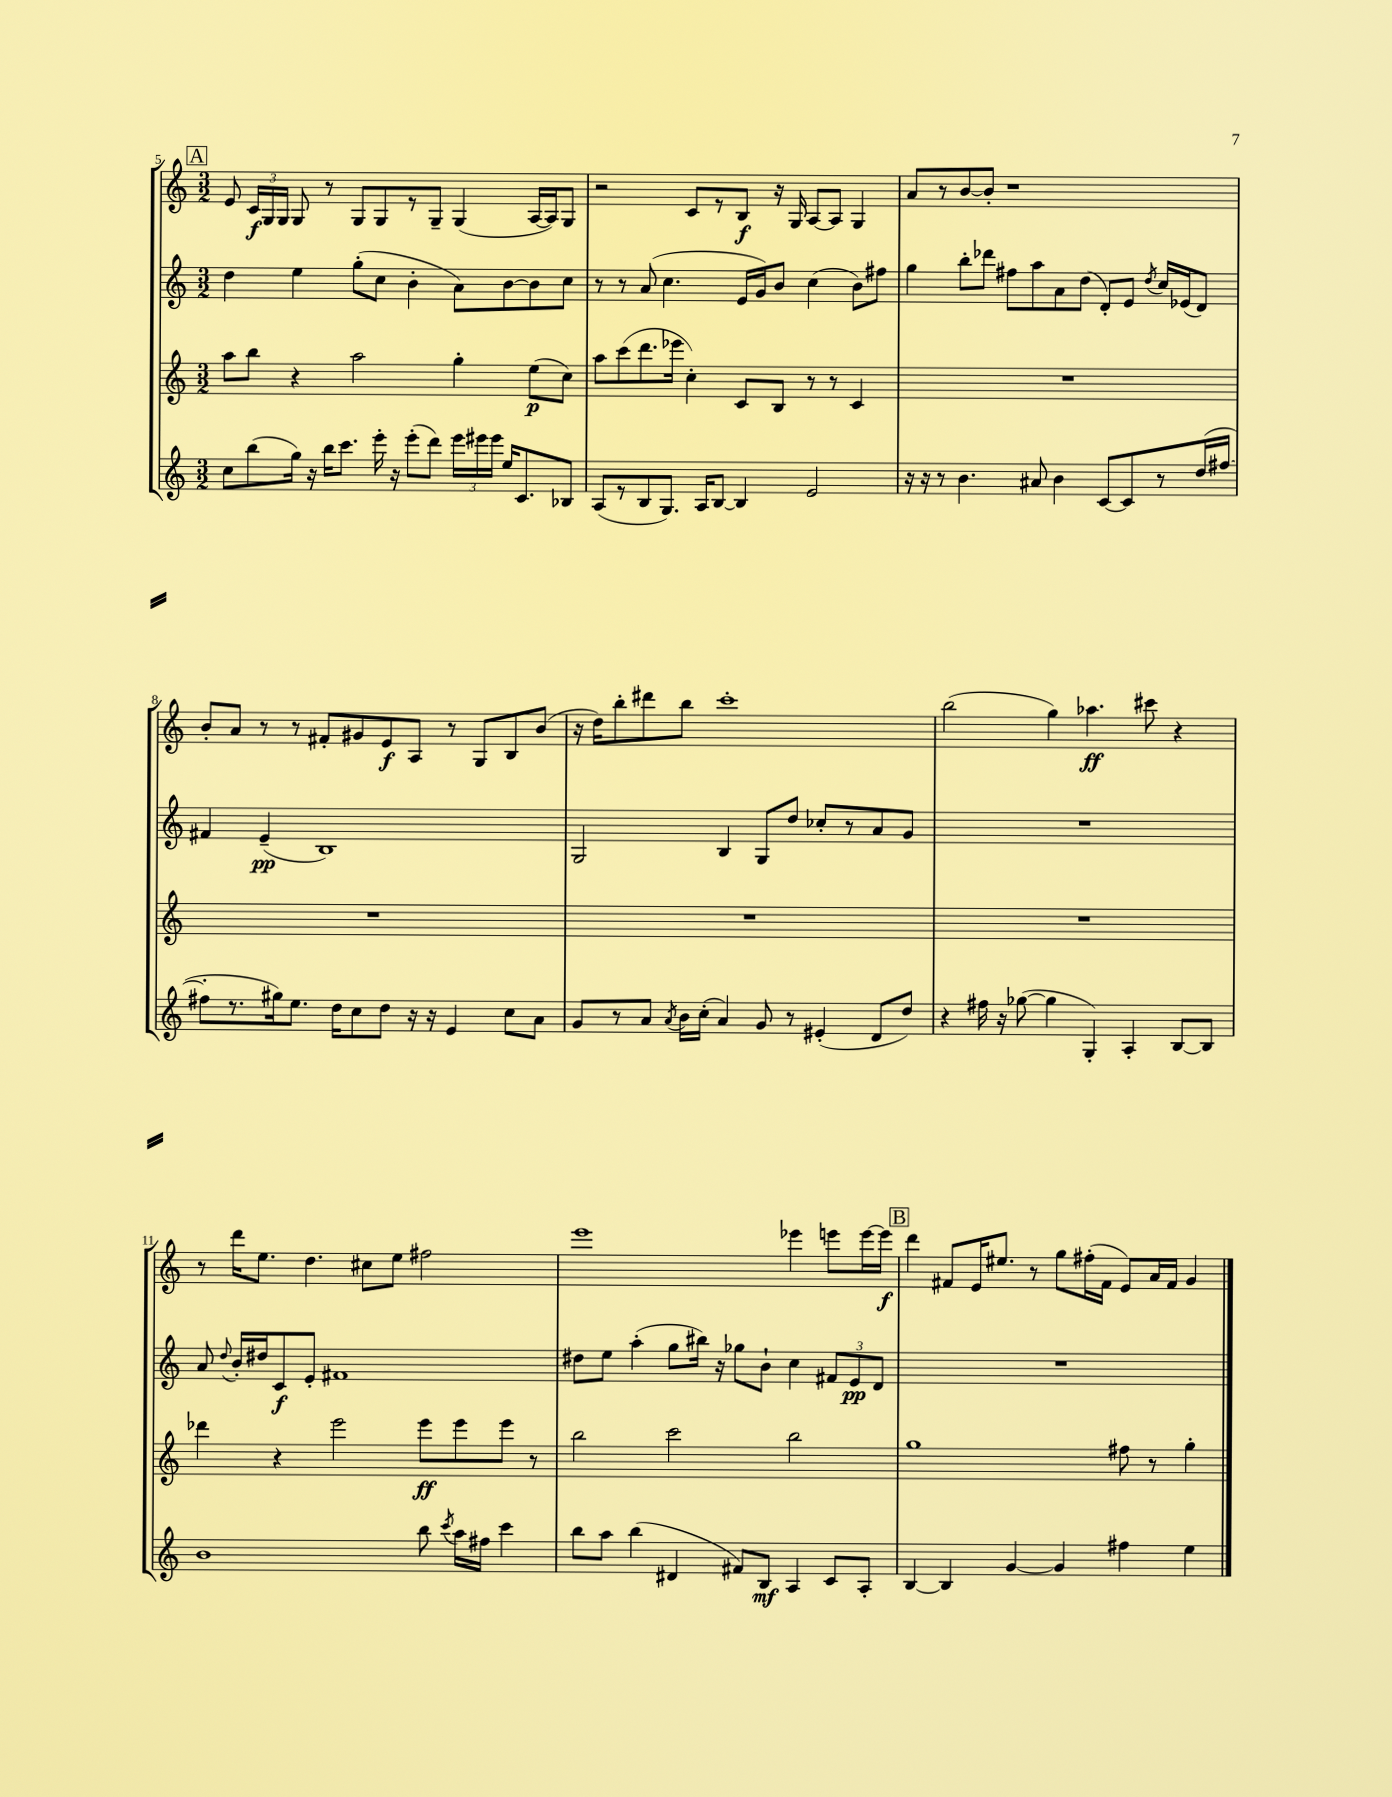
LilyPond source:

<<
\new StaffGroup <<
\new Staff = "s0" {
    \clef treble \key c \major \numericTimeSignature \time 3/2
    \autoBeamOff \mark \markup { \box "A" } e'8 \tuplet 3/2 { c'16[\f g16 g16] } g8 r8 g8[ g8 r8 g8]-- g4( a16[~ a16) g8] |
    r2 c'8[ r8 b8]\f r16 g16 a8[~ a8] g4 |
    a'8[ r8 b'8~ b'8]-. r1 |
    b'8[-. a'8] r8 r8 fis'8[-. gis'8 e'8\f a8] r8 g8[ b8 b'8]( |
    r16 d''16[) b''8-. dis'''8 b''8] c'''1-. |
    b''2( g''4) aes''4.\ff cis'''8 r4 |
    r8 d'''16[ e''8.] d''4. cis''8[ e''8] fis''2 |
    e'''1 ees'''4 e'''8[ e'''16~ e'''16]\f |
    \mark \markup { \box "B" } d'''4 fis'8[ e'16 eis''8.] r8 g''8[ fis''16-.( fis'16] e'8[) a'16 fis'16] g'4 \bar "|." |
}
\new Staff = "s1" {
    \clef treble \key c \major \numericTimeSignature \time 3/2
    \autoBeamOff \mark \markup { \box "A" } d''4 e''4 g''8[-.( c''8] b'4-. a'8[) b'8~ b'8 c''8] |
    r8 r8 a'8( c''4. e'16[ g'16) b'8] c''4( b'8[) fis''8] |
    g''4 b''8[-. des'''8] fis''8[ a''8 a'8 d''8]( d'8[-.) e'8] \acciaccatura { d''8 } c''16[ ees'16( d'8]) |
    fis'4 e'4--\pp( b1) |
    g2 b4 g8[ d''8] ces''8[-. r8 a'8 g'8] |
    R1. |
    a'8 \appoggiatura { d''8 } b'16[-. dis''16 c'8\f e'8]-. fis'1 |
    dis''8[ e''8] a''4-.( g''8[ bis''16]) r16 ges''8[ b'8]-! c''4 \tuplet 3/2 { fis'8[ e'8\pp d'8] } |
    \mark \markup { \box "B" } R1. \bar "|." |
}
\new Staff = "s2" {
    \clef treble \key c \major \numericTimeSignature \time 3/2
    \autoBeamOff \mark \markup { \box "A" } a''8[ b''8] r4 a''2 g''4-. e''8[\p( c''8]) |
    a''8[ c'''8( d'''8. ees'''16] c''4-.) c'8[ b8] r8 r8 c'4 |
    R1. |
    R1. |
    R1. |
    R1. |
    des'''4 r4 e'''2 e'''8[\ff e'''8 e'''8] r8 |
    b''2 c'''2 b''2 |
    \mark \markup { \box "B" } g''1 fis''8 r8 g''4-. \bar "|." |
}
\new Staff = "s3" {
    \clef treble \key c \major \numericTimeSignature \time 3/2
    \autoBeamOff \mark \markup { \box "A" } c''8[ b''8( g''16]) r16 b''16[ c'''8.] e'''16-. r16 e'''8[-.( d'''8]) \tuplet 3/2 { e'''16[ eis'''16 eis'''16] } e''16[ c'8. bes8] |
    a8[( r8 b8 g8.]) a16[ b8]~ b4 e'2 |
    r16 r16 r8 b'4. ais'8 b'4 c'8[~ c'8 r8 d''16( fis''16]~ |
    fis''8[-. r8. gis''16) e''8.] d''16[ c''8 d''8] r16 r16 e'4 c''8[ a'8] |
    g'8[ r8 a'8] \acciaccatura { a'8 } b'16[ c''16]-.( a'4) g'8 r8 eis'4-.( d'8[ d''8]) |
    r4 fis''16 r16 ges''8~( ges''4 g4-.) a4-. b8[~ b8] |
    b'1 b''8 \acciaccatura { c'''8 } a''16[ fis''16] c'''4 |
    b''8[ a''8] b''4( dis'4 fis'8[) b8]\mf a4 c'8[ a8]-. |
    \mark \markup { \box "B" } b4~ b4 g'4~ g'4 fis''4 e''4 \bar "|." |
}
>>
>>
\layout { \context { \Score currentBarNumber = #5 } }
